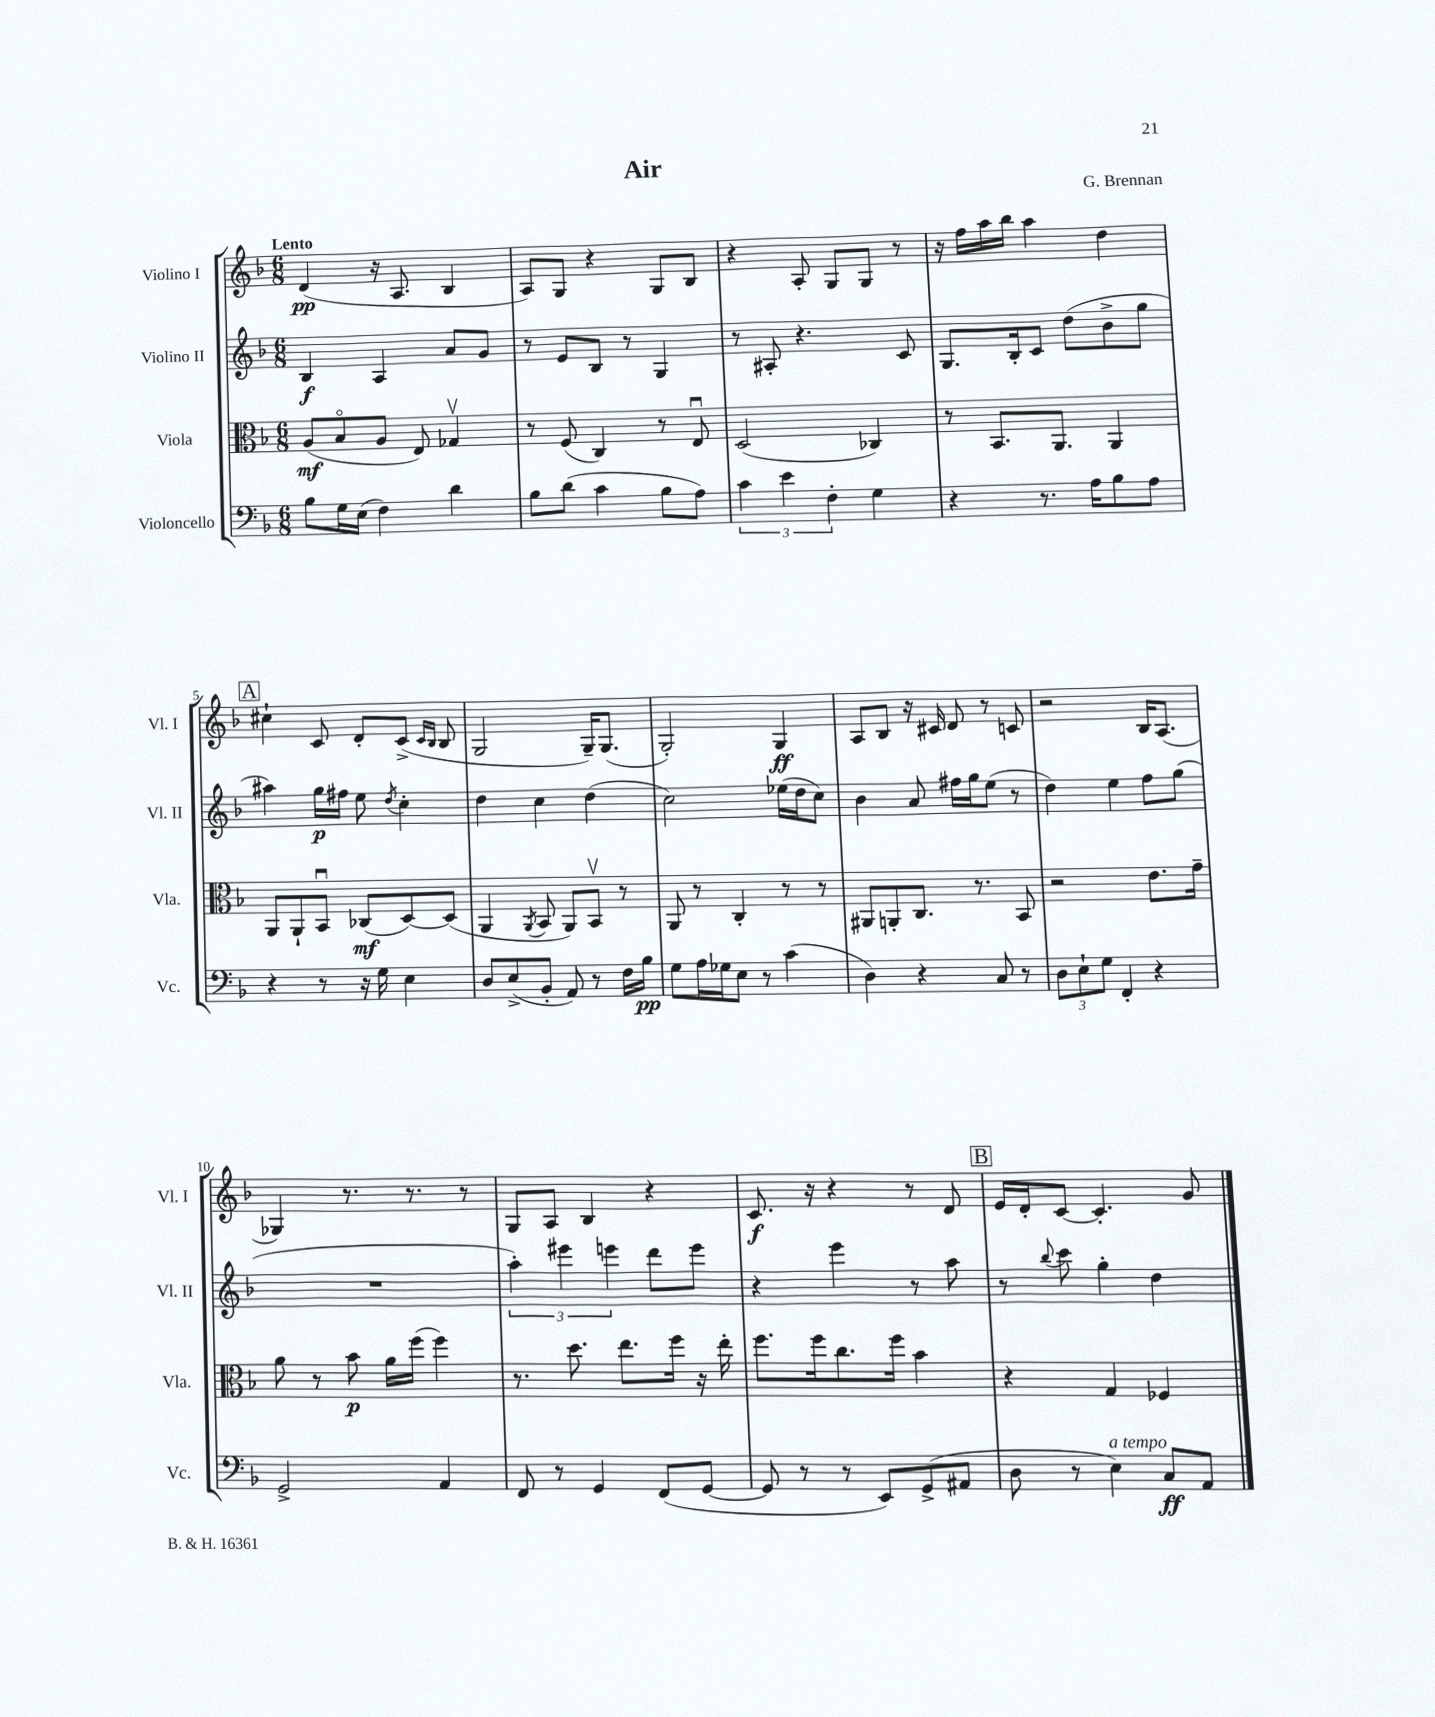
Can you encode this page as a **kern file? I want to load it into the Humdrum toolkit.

**kern	**kern	**kern	**kern
*staff4	*staff3	*staff2	*staff1
*clefF4	*clefC3	*clefG2	*clefG2
*k[b-]	*k[b-]	*k[b-]	*k[b-]
*M6/8	*M6/8	*M6/8	*M6/8
8B-\L	(8A/L	4B-/	(4d/
16G\L	8B-o/	.	.
(16E\JJ	.	.	.
4F\)	8A/J	4A/	16r
.	.	.	8.A/
.	8E/)	.	.
4d\	4G-v/	8a/L	4B-/
.	.	8g/J	.
=	=	=	=
8B-\L	8r	8r	8A/L)
(8d\J	(8F/	8e/L	8G/J
4c\	4C/)	8B-/J	4r
.	.	8r	.
8B-\L	8r	4G/	8G/L
8A\J)	8Eu/	.	8B-/J
=	=	=	=
6c\	(2D/	8r	4r
.	.	8A#'/	.
6e\	.	.	.
.	.	4.r	8A'/
6F'\	.	.	.
.	.	.	8G/L
4G\	4C-/)	.	8G/J
.	.	8c/	8r
=	=	=	=
4r	8r	8.G/L	16r
.	.	.	16ff\LL
.	8.BB-/L	.	16aa\
.	.	16B-'/k	16bb-\JJ
8.r	.	8c/J	4aa\
.	8.AA/J	.	.
.	.	(8dd\L	.
16A\LK	.	.	.
8B-\	4AA/	8b-^\	4dd\
8A\J	.	8gg\J	.
=	=	=	=
4r	8AA/L	4aa#\)	4cc#`\
.	8AA`/	.	.
8r	8BB-u/J	16gg\LL	8c/
.	.	16ff#\JJ	.
16r	(8C-/L	8ee\	8d'/L
16G\	.	.	.
.	.	8qdd/	.
4E\	[8D/)	4cc'\	(8c^/J
.	.	.	16qqc/LL
.	.	.	16qqB-/JJ
.	(8D/]J	.	8B-/
=	=	=	=
8D/L	4AA/	4dd\	2G/
(8E^/	.	.	.
.	8qAA/	.	.
8BB-'/J	8BB-/	4cc\	.
8AA/)	8AA/L)	.	.
8r	8BB-v/J	(4dd\	16G~/LK)
.	.	.	(8.G/J
16F\LL	8r	.	.
16B-\JJ	.	.	.
=	=	=	=
8G\L	8AA/	2cc\)	2G'/)
16A\L	8r	.	.
16G-\J	.	.	.
8E\J	4C'/	.	.
8r	.	.	.
(4c\	8r	(16ee-\LL	4G/
.	.	16dd\J	.
.	8r	8cc\J)	.
=	=	=	=
4D\)	8AA#/L	4b-\	8A/L
.	8AA'/	.	8B-/J
4r	8.C/J	8a/	16r
.	.	.	16c#/
.	.	16ff#\LL	8d/
.	8.r	16gg\J	.
8C/	.	(8ee\J	8r
8r	8BB-/	8r	8c/
=	=	=	=
12D\L	2r	4dd\)	2r
12E`\	.	.	.
12G\J	.	.	.
4FF'/	.	4ee\	.
4r	8.e\L	8ff\L	16B-/LK
.	.	.	(8.A/J
.	.	(8gg\J	.
.	16g~\Jk	.	.
=	=	=	=
2GG^/	8a\	2.r	4G-/)
.	8r	.	.
.	8b-\	.	8.r
.	16a\LL	.	.
.	(16ff\JJ	.	8.r
4AA/	4ff\)	.	.
.	.	.	8r
=	=	=	=
8FF/	8.r	6aa'\)	8G/L
8r	.	.	8A/J
.	.	6eee#\	.
.	8.dd\	.	.
4GG/	.	.	4B-/
.	.	6eee\	.
.	8.ee\L	.	.
(8FF/L	.	8ddd\L	4r
.	16ff\Jk	.	.
[8GG/J	16r	8eee\J	.
.	16ee'\	.	.
=	=	=	=
8GG/]	8.ff\L	4r	8.c/
8r	.	.	.
.	16ff\k	.	16r
8r	8.cc\	4eee\	4r
8EE/L)	.	.	.
.	16ff\Jk	.	.
(8GG^/	4b-\	8r	8r
8AA#/J	.	8aa\	8d/
=	=	=	=
8D\	4r	8r	16e/LL
.	.	.	16d'/J
.	.	8qqbb-/	.
8r	.	8ccc\	[8c/J
4E\)	4G/	4gg'\	4.c'/]
8C/L	4F-/	4dd\	.
8AA/J	.	.	8g/
==	==	==	==
*-	*-	*-	*-
